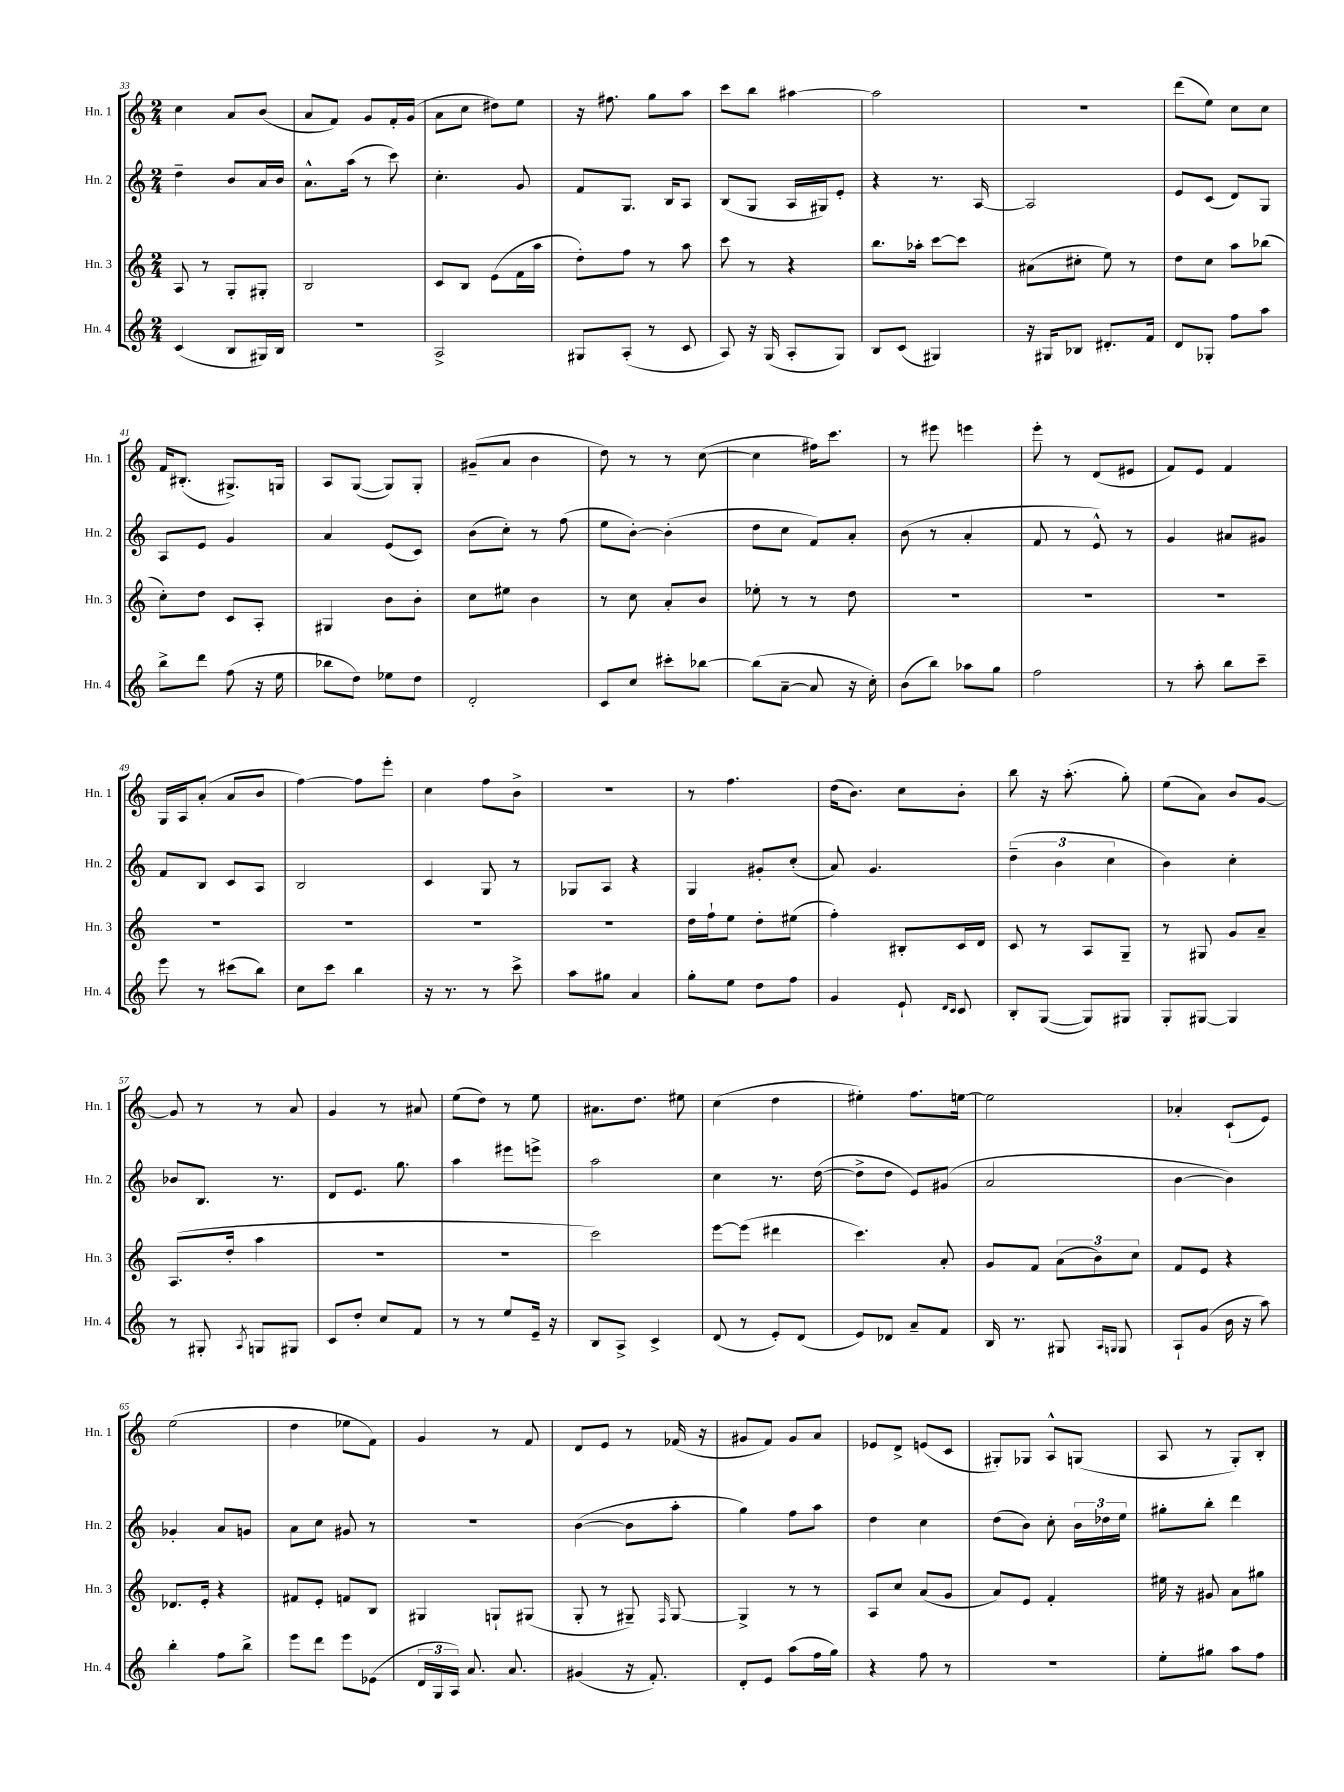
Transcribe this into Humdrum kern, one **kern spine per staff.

**kern	**kern	**kern	**kern
*part4	*part3	*part2	*part1
*staff4	*staff3	*staff2	*staff1
*I"Hn. 4	*I"Hn. 3	*I"Hn. 2	*I"Hn. 1
*I'Hn. 4	*I'Hn. 3	*I'Hn. 2	*I'Hn. 1
*clefG2	*clefG2	*clefG2	*clefG2
*k[]	*k[]	*k[]	*k[]
*M2/4	*M2/4	*M2/4	*M2/4
=33	=33	=33	=33
(4c/	8A/	4dd~\	4cc\
.	8r	.	.
8B/L	8G'/L	8b/L	8a/L
16G#X/L)	8G#X'/J	16a/L	(8b/J
16B/JJ	.	16b/JJ	.
=34	=34	=34	=34
2r	2B/	8.a^^\L	8a/L
.	.	.	8f/J)
.	.	(16aa\Jk	.
.	.	8r	8g/L
.	.	8ccc\)	16f'/L
.	.	.	(16g/JJ
=35	=35	=35	=35
2A^/	8c/L	4.cc'\	8a\L
.	8B/J	.	8cc\J
.	(8e\L	.	8dd#X\L)
.	16f\L	8g/	8ee\J
.	16aa\JJ	.	.
=36	=36	=36	=36
8G#X/L	8dd'\L)	8f/L	16r
.	.	.	8.ff#X\
(8A'/J	8ff\J	8.G/J	.
8r	8r	.	8gg\L
.	.	16B/KL	.
8c/	8aa\	8A/J	8aa\J
=37	=37	=37	=37
8A/)	8ccc\	(8B/L	8ccc\L
16r	8r	8G/J	8bb\J
(16G/	.	.	.
8A'/L	4r	16A/LL	[4aa#X\
.	.	16G#X/J)	.
8G/J)	.	8e'/J	.
=38	=38	=38	=38
8B/L	8.bb\L	4r	2aa#\]
(8c/J	.	.	.
.	16aa-X'\Jk	.	.
4G#X/)	[8ccc\L	8.r	.
.	8ccc\J]	.	.
.	.	[16A/	.
=39	=39	=39	=39
16r	(8a#X\L	2A/]	2r
16G#X/KL	.	.	.
8B-X/J	8cc#X'\J	.	.
8.d#X'/L	8ee\)	.	.
.	8r	.	.
16f/Jk	.	.	.
=40	=40	=40	=40
8d/L	8dd\L	8e/L	(8ddd\L
8G-X'/J	8cc\J	(8c/J	8ee\J)
8ff\L	8aa\L	8d/L)	8cc\L
8aa\J	(8bb-X\J	8G/J	8cc\J
!!LO:LB:g=z
=41	=41	=41	=41
8bb^\L	8cc'\L)	8A/L	16f/KL
.	.	.	(8.B#X'/J
8ddd\J	8dd\J	8e/J	.
(8ff\	8c/L	4g/	8.G#X^/L)
16r	8A'/J	.	.
16ee\	.	.	16Gn/Jk
=42	=42	=42	=42
8bb-X\L	4G#X/	4a/	8A/L
8dd\J)	.	.	([8G/J
8ee-X\L	8b\L	(8e/L	8G/L])
8dd\J	8b'\J	8c/J)	8G'/J
=43	=43	=43	=43
2d'/	8cc\L	(8b\L	(8g#X~/L
.	8ee#X\J	8cc'\J)	8a/J
.	4b\	8r	4b\
.	.	(8ff\	.
=44	=44	=44	=44
8c/L	8r	8ee\L	8dd\)
8cc/J	8cc\	[8b'\J)	8r
8ccc#X'\L	8a'/L	(4b'\]	8r
[8bb-X\J	8b/J	.	([8cc\
=45	=45	=45	=45
(8bb-\L]	8ee-X'\	8dd\L	4cc\]
[8a~\J	8r	8cc\J	.
8a/]	8r	8f/L)	16ff#X\KL)
.	.	.	8.ccc\J
16r	8dd\	8a'/J	.
16cc'\)	.	.	.
=46	=46	=46	=46
(8b\L	2r	(8b\	8r
8bb\J)	.	8r	8eee#X\
8aa-X\L	.	4a'/	4eeen\
8gg\J	.	.	.
=47	=47	=47	=47
2ff\	2r	8f/	8eee'\
.	.	8r	8r
.	.	8e^^/)	(8d/L
.	.	8r	8e#X/J
=48	=48	=48	=48
8r	2r	4g/	8f/L)
8aa'\	.	.	8e/J
8bb\L	.	8a#X/L	4f/
8ccc~\J	.	8g#X/J	.
!!LO:LB:g=z
=49	=49	=49	=49
8eee\	2r	8f/L	16G/LL
.	.	.	16A/J
8r	.	8B/J	(8a'/J
(8ccc#X\L	.	8c/L	8a/L
8bb\J)	.	8A/J	8b/J
=50	=50	=50	=50
8cc\L	2r	2B/	[4ff\)
8ccc\J	.	.	.
4bb\	.	.	8ff\L]
.	.	.	8eee'\J
=51	=51	=51	=51
16r	2r	4c/	4cc\
8.r	.	.	.
8r	.	8G/	8ff\L
8ccc^\	.	8r	8b^\J
=52	=52	=52	=52
8aa\L	2r	8G-X/L	2r
8gg#X\J	.	8A/J	.
4a/	.	4r	.
=53	=53	=53	=53
8gg'\L	16dd\LL	4G/	8r
.	16ff`\J	.	.
8ee\J	8ee\J	.	4.ff\
8dd\L	8dd'\L	8g#X'/L	.
8ff\J	(8ee#X\J	(8cc'/J	.
=54	=54	=54	=54
4g/	4ff'\)	8a/)	(16dd\KL
.	.	.	8.b\J)
.	.	4.g/	.
8e`/	8B#X'/L	.	8cc\L
16qqd/LL	.	.	.
16qqc/JJ	.	.	.
8c/	16c/L	.	8b'\J
.	16d/JJ	.	.
=55	=55	=55	=55
8B'/L	8c/	(6dd~\	8bb\
([8G/J	8r	.	16r
.	.	6b\	.
.	.	.	(8.aa'\
8G/L])	8A/L	.	.
.	.	6cc\	.
8G#X/J	8G~/J	.	8gg'\)
=56	=56	=56	=56
8G'/L	8r	4b\)	(8ee\L
[8G#X/J	8G#X/	.	8a\J)
4G#/]	8g/L	4cc'\	8b/L
.	8a~/J	.	[8g/J
!!LO:LB:g=z
=57	=57	=57	=57
8r	(8.A/L	8b-X/L	8g/]
8G#X'/	.	8.B/J	8r
.	16dd'/Jk	.	.
8qA/	.	.	.
8Gn/L	4aa\	.	8r
.	.	8.r	.
8G#X/J	.	.	8a/
=58	=58	=58	=58
8c/L	2r	8d/L	4g/
8dd'/J	.	8.e/J	.
8cc/L	.	.	8r
.	.	8.gg\	.
8f/J	.	.	8a#X/
=59	=59	=59	=59
8r	2r	4aa\	(8ee\L
8r	.	.	8dd\J)
8ee/L	.	8eee#X\L	8r
16e~/Jk	.	8eeen^\J	8ee\
16r	.	.	.
=60	=60	=60	=60
8B/L	2ccc\)	2aa\	8.a#X\L
8A^/J	.	.	.
.	.	.	8.dd\J
4c^/	.	.	.
.	.	.	8ee#X\
=61	=61	=61	=61
(8d/	[8eee\L	4cc\	(4cc\
8r	(8eee\J]	.	.
8e'/L)	4ddd#X\	8.r	4dd\
(8d/J	.	.	.
.	.	([16dd\	.
=62	=62	=62	=62
8e/L)	4.ccc\)	8dd^\L]	4ee#X'\)
8d-X/J	.	8dd\J	.
8a~/L	.	8e/L)	8.ff\L
8f/J	8a'/	(8g#X/J	.
.	.	.	[16een\Jk
=63	=63	=63	=63
16B/	8g/L	2a/	2ee\]
8.r	.	.	.
.	8f/J	.	.
8G#X/	(12a\L	.	.
.	12b\)	.	.
16qqA/LL	.	.	.
16qqGn/JJ	.	.	.
8G/	.	.	.
.	12cc\J	.	.
=64	=64	=64	=64
8A`/L	8f/L	[4b\	4a-X'/
(8g/J	8e/J	.	.
16b\	4r	4b\])	(8c`/L
16r	.	.	.
8aa\)	.	.	8e/J)
!!LO:LB:g=z
=65	=65	=65	=65
4bb'\	8.d-X/L	4g-X'/	(2ee\
.	16e'/Jk	.	.
8ff\L	4r	8a/L	.
8bb^\J	.	8gn/J	.
=66	=66	=66	=66
8eee\L	8f#X/L	8a\L	4dd\
8ddd\J	8e'/J	8cc\J	.
8eee\L	8fn/L	8g#X/	8ee-X\L
(8e-X\J	8B/J	8r	8f\J)
=67	=67	=67	=67
24d/LL	4G#X/	2r	4g/
24G/	.	.	.
24A/JJ)	.	.	.
8.a/	.	.	.
.	8Gn`/L	.	8r
8.a/	.	.	.
.	(8G#X/J	.	8f/
=68	=68	=68	=68
(4g#X/	8G'/	([4b\	8d/L
.	8r	.	8e/J
16r	8G#X~/)	8b\L]	8r
8.f'/)	.	.	.
.	16qqF/	.	.
.	[8G#/	8aa'\J	(16f-X/
.	.	.	16r
=69	=69	=69	=69
8d'/L	4G#^/]	4gg\)	8g#X/L
8e/J	.	.	8f/J)
(8aa\L	8r	8ff\L	8g#/L
16ff\L	8r	8aa\J	8a/J
16gg\JJ)	.	.	.
=70	=70	=70	=70
4r	8A/L	4dd\	8e-X/L
.	8cc/J	.	8d^/J
8ff\	(8a/L	4cc\	(8en/L
8r	8g/J	.	8c/J
=71	=71	=71	=71
2r	8a/L)	(8dd\L	8G#X'/L)
.	8e/J	8b\J)	8G-X/J
.	4f'/	8cc'\	8A^^/L
.	.	24b\LL	(8Gn/J
.	.	24dd-X\	.
.	.	24ee\JJ	.
=72	=72	=72	=72
8ee'\L	16ee#X\	8gg#X'\L	8A/
.	16r	.	.
8gg#X\J	8g#X/	8bb'\J	8r
8aa\L	8a\L	4ddd\	8G'/L)
8ff\J	8gg#X\J	.	8B'/J
==	==	==	==
*-	*-	*-	*-
